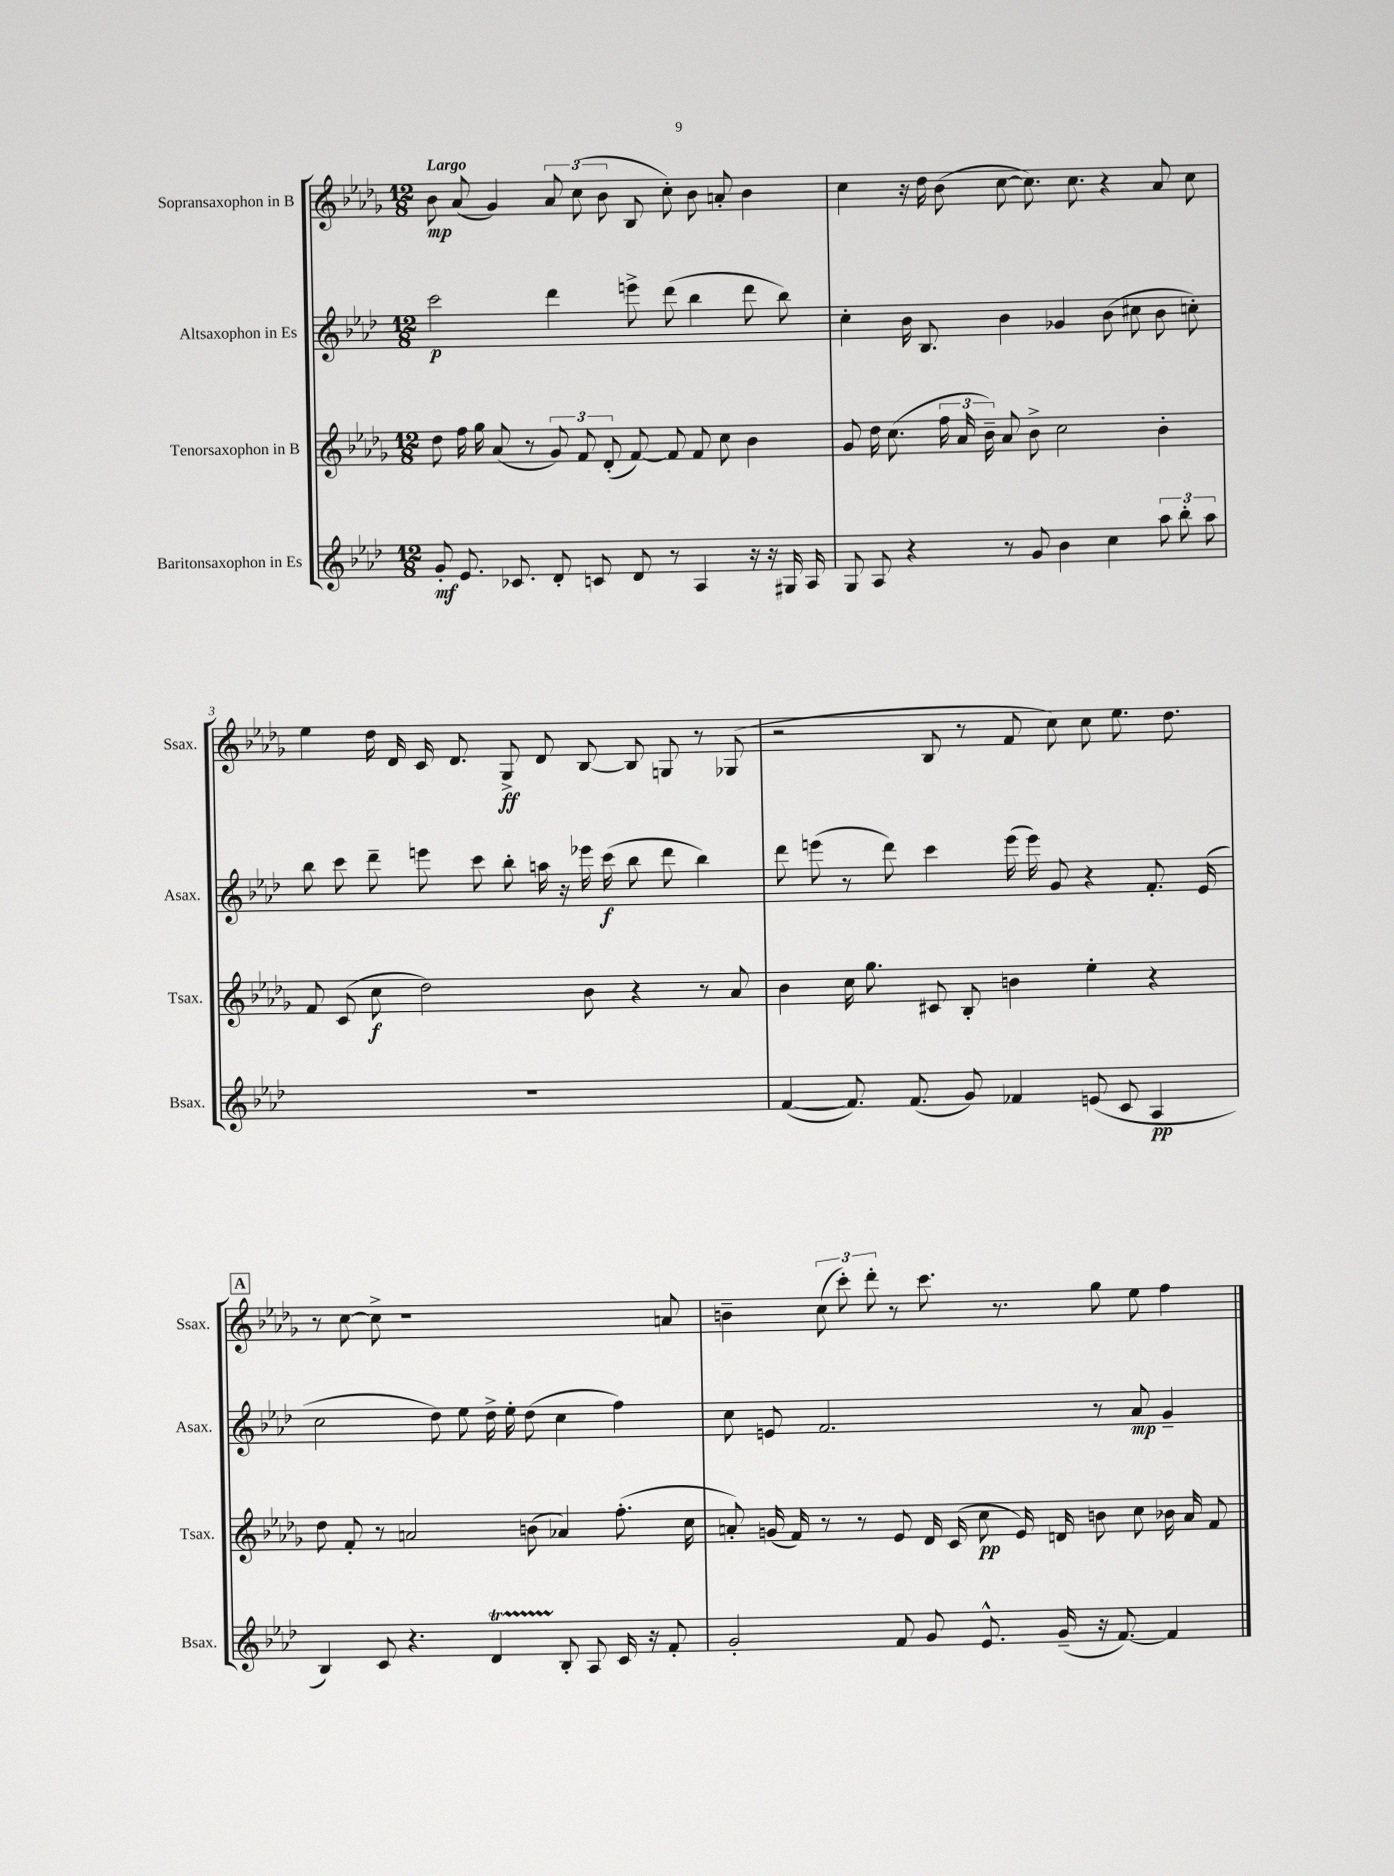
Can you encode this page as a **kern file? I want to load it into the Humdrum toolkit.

**kern	**dynam	**kern	**dynam	**kern	**dynam	**kern	**dynam
*part4	*part4	*part3	*part3	*part2	*part2	*part1	*part1
*staff4	*staff4	*staff3	*staff3	*staff2	*staff2	*staff1	*staff1
*I"Baritonsaxophon in Es	*	*I"Tenorsaxophon in B	*	*I"Altsaxophon in Es	*	*I"Sopransaxophon in B	*
*I'Bsax.	*	*I'Tsax.	*	*I'Asax.	*	*I'Ssax.	*
*clefG2	*	*clefG2	*	*clefG2	*	*clefG2	*
*k[b-e-a-d-]	*	*k[b-e-a-d-g-]	*	*k[b-e-a-d-]	*	*k[b-e-a-d-g-]	*
*M12/8	*	*M12/8	*	*M12/8	*	*M12/8	*
=1	=1	=1	=1	=1	=1	=1	=1
!	!	!	!	!	!	!LO:TX:a:B:t=Largo	!
8g'/	mf	8dd-\	.	2ccc\	p	8b-\	mp
8.e-/	.	16ff\	.	.	.	(8a-/	.
.	.	16gg-\	.	.	.	.	.
.	.	(8a-/	.	.	.	4g-/)	.
8.c-X/	.	.	.	.	.	.	.
.	.	8r	.	.	.	.	.
8d-'/	.	12g-/)	.	4ddd-\	.	12a-/	.
.	.	12f/	.	.	.	(12cc\	.
8cn/	.	.	.	.	.	.	.
.	.	(12d-'/	.	.	.	12b-\	.
8d-/	.	[8f/)	.	8eeen^\	.	8B-/	.
8r	.	8f/]	.	(8ddd-\	.	8cc'\)	.
4A-/	.	8f/	.	4bb-\	.	8b-\	.
.	.	8cc\	.	.	.	8an'/	.
16r	.	4b-\	.	8ddd-\	.	4b-\	.
16r	.	.	.	.	.	.	.
16G#X/	.	.	.	8bb-\)	.	.	.
16A-/	.	.	.	.	.	.	.
=2	=2	=2	=2	=2	=2	=2	=2
8G/	.	8g-/	.	4cc'\	.	4cc\	.
8A-/	.	16dd-\	.	.	.	.	.
.	.	(8.cc\	.	.	.	.	.
4r	.	.	.	16b-\	.	16r	.
.	.	.	.	8.B-/	.	16dd-\	.
.	.	24ff\	.	.	.	(8b-\	.
.	.	24a-/	.	.	.	.	.
.	.	24b-~\)	.	.	.	.	.
8r	.	8a-/	.	4b-\	.	[8cc\	.
8g/	.	8b-^\	.	.	.	8.cc\])	.
4b-\	.	2cc\	.	4g-X/	.	.	.
.	.	.	.	.	.	8.cc\	.
4cc\	.	.	.	(8b-\	.	4r	.
.	.	.	.	8cc#X\	.	.	.
12aa-\	.	4b-'\	.	8b-\	.	8a-/	.
12bb-'\	.	.	.	.	.	.	.
.	.	.	.	8ccn'\)	.	8cc\	.
12aa-\	.	.	.	.	.	.	.
!!LO:LB:g=z
=3	=3	=3	=3	=3	=3	=3	=3
1.r	.	8f/	.	8bb-\	.	4ee-\	.
.	.	(8c/	.	8ccc\	.	.	.
.	.	8cc\	f	8ddd-~\	.	16dd-\	.
.	.	.	.	.	.	16d-/	.
.	.	2dd-\)	.	8eeen\	.	16c/	.
.	.	.	.	.	.	8.d-/	.
.	.	.	.	8ccc\	.	.	.
.	.	.	.	8bb-'\	.	8G-^/	ff
.	.	.	.	16aan\	.	8d-/	.
.	.	.	.	16r	.	.	.
.	.	8b-\	.	16eee-X\	.	[8B-/	.
.	.	.	.	(16ccc\	f	.	.
.	.	4r	.	8bb-\	.	8B-/]	.
.	.	.	.	8ddd-\	.	8Gn/	.
.	.	8r	.	4bb-\)	.	8r	.
.	.	8a-/	.	.	.	(8G-X/	.
=4	=4	=4	=4	=4	=4	=4	=4
([4f/	.	4b-\	.	8ddd-\	.	2r	.
.	.	.	.	(8eeen\	.	.	.
8.f/])	.	16cc\	.	8r	.	.	.
.	.	8.gg-\	.	.	.	.	.
.	.	.	.	8ddd-\)	.	.	.
(8.f/	.	.	.	.	.	.	.
.	.	8c#X/	.	4ccc\	.	8B-/	.
8g/)	.	8B-'/	.	.	.	8r	.
4f-X/	.	4bn\	.	(16eee\	.	8f/	.
.	.	.	.	16eee\)	.	.	.
.	.	.	.	8g/	.	8cc\)	.
(8en/	.	4ee-'\	.	4r	.	8cc\	.
8c/	.	.	.	.	.	8.ee-\	.
4A-/	pp	4r	.	8.f'/	.	.	.
.	.	.	.	.	.	8.dd-\	.
.	.	.	.	(16e-/	.	.	.
!!LO:LB:g=z
!!LO:REH:place=s1:t=A
=5	=5	=5	=5	=5	=5	=5	=5
4B-/)	.	8dd-\	.	2cc\	.	8r	.
.	.	8f'/	.	.	.	[8cc\	.
8c/	.	8r	.	.	.	8cc^\]	.
4.r	.	2an/	.	.	.	1r	.
.	.	.	.	8dd-\)	.	.	.
.	.	.	.	8ee-\	.	.	.
4d-T/	.	.	.	16dd-^\	.	.	.
.	.	.	.	16ee-'\	.	.	.
.	.	(8bn\	.	(8dd-\	.	.	.
8B-'/	.	4a-X/)	.	4cc\	.	.	.
8A-/	.	.	.	.	.	.	.
16c/	.	(8.ff'\	.	4ff\)	.	.	.
16r	.	.	.	.	.	.	.
8f'/	.	.	.	.	.	8an/	.
.	.	16cc\	.	.	.	.	.
=6	=6	=6	=6	=6	=6	=6	=6
2g'/	.	8an'/)	.	8cc\	.	4bn~\	.
.	.	(16gn/	.	8en/	.	.	.
.	.	16f/)	.	.	.	.	.
.	.	8r	.	2.f/	.	(12cc\	.
.	.	.	.	.	.	12ccc'\)	.
.	.	8r	.	.	.	.	.
.	.	.	.	.	.	12ddd-'\	.
8f/	.	8e-/	.	.	.	8r	.
8g/	.	16d-/	.	.	.	8.ccc\	.
.	.	(16c/	.	.	.	.	.
8.e-^^/	.	8cc\	pp	.	.	.	.
.	.	.	.	.	.	8.r	.
.	.	16e-/)	.	.	.	.	.
(16g~/	.	16dn/	.	.	.	.	.
16r	.	8bn\	.	8r	.	8gg-\	.
[8.f/)	.	.	.	.	.	.	.
.	.	8cc\	.	8a-/	mp	8ee-\	.
4f/]	.	16b-X\	.	4g~/	.	4ff\	.
.	.	16a/	.	.	.	.	.
.	.	8f/	.	.	.	.	.
==	==	==	==	==	==	==	==
*-	*-	*-	*-	*-	*-	*-	*-
